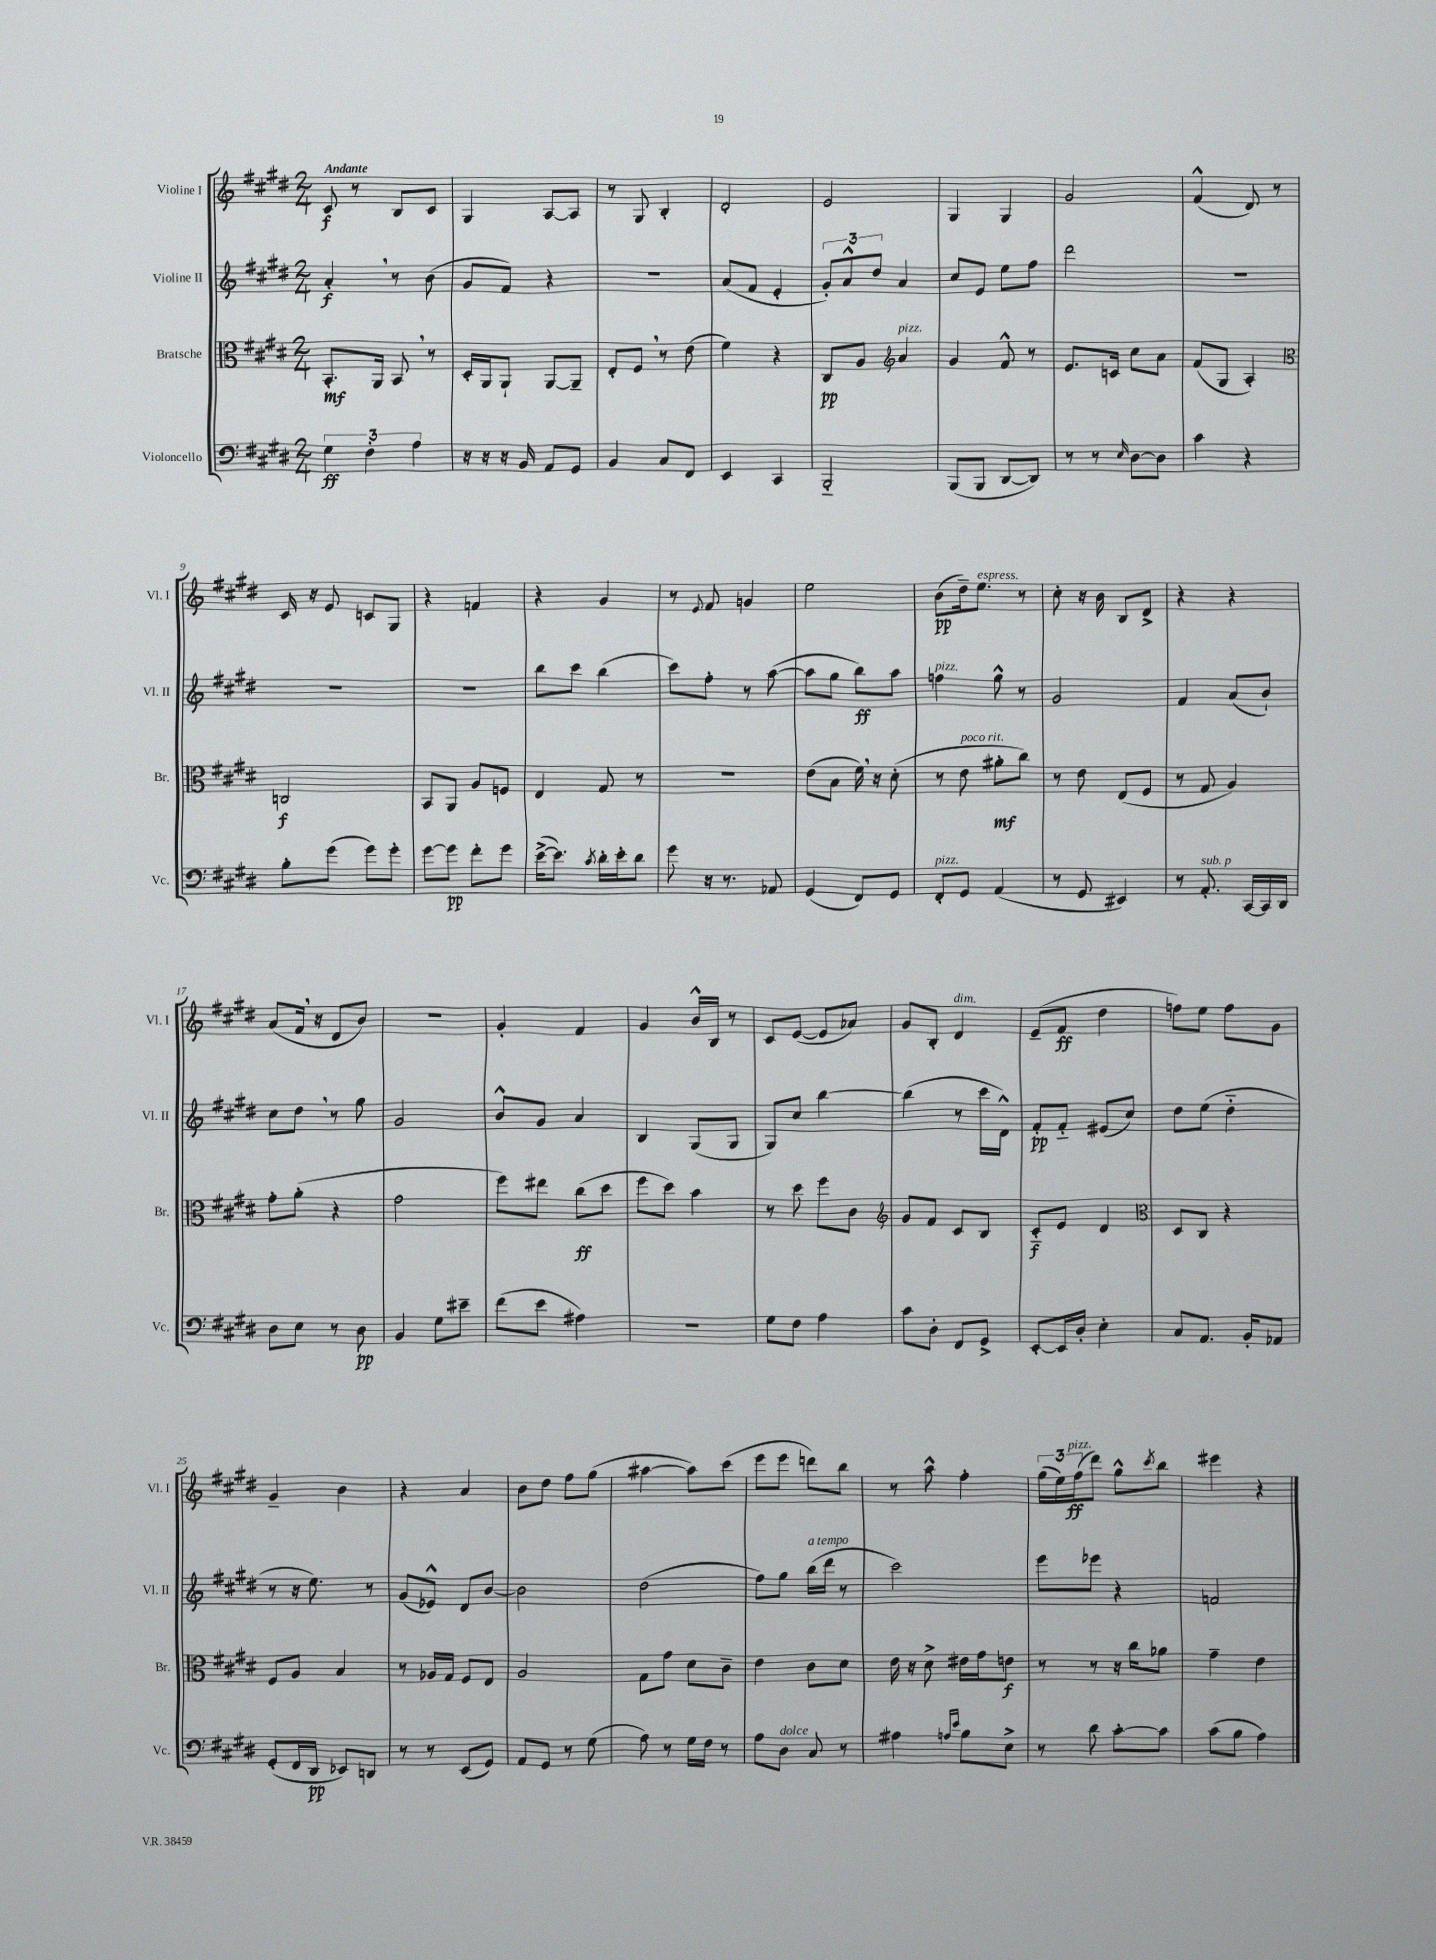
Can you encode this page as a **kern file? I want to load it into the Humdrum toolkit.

**kern	**dynam	**kern	**dynam	**kern	**dynam	**kern	**dynam
*part4	*part4	*part3	*part3	*part2	*part2	*part1	*part1
*staff4	*staff4	*staff3	*staff3	*staff2	*staff2	*staff1	*staff1
*I"Violoncello	*	*I"Bratsche	*	*I"Violine II	*	*I"Violine I	*
*I'Vc.	*	*I'Br.	*	*I'Vl. II	*	*I'Vl. I	*
*clefF4	*	*clefC3	*	*clefG2	*	*clefG2	*
*k[f#c#g#d#]	*	*k[f#c#g#d#]	*	*k[f#c#g#d#]	*	*k[f#c#g#d#]	*
*M2/4	*	*M2/4	*	*M2/4	*	*M2/4	*
=1	=1	=1	=1	=1	=1	=1	=1
!	!	!	!	!	!	!LO:TX:a:B:t=Andante	!
6G#\	ff	8.BB'/L	mf	4a',/	f	8c#/	f
.	.	.	.	.	.	8r	.
6F#'\	.	.	.	.	.	.	.
.	.	16AA/Jk	.	.	.	.	.
.	.	8BB,/	.	8r	.	8B/L	.
6A\	.	.	.	.	.	.	.
.	.	8r	.	(8b\	.	8c#/J	.
=2	=2	=2	=2	=2	=2	=2	=2
16r	.	16D#'/LL	.	8g#/L	.	4G#/	.
16r	.	16AA/J	.	.	.	.	.
16r	.	8AA`/J	.	8f#/J)	.	.	.
16BB/	.	.	.	.	.	.	.
8AA/L	.	[8AA/L	.	4r	.	[8A/L	.
8GG#/J	.	8AA~/J]	.	.	.	8A/J]	.
=3	=3	=3	=3	=3	=3	=3	=3
4BB/	.	8E'/L	.	2r	.	8r	.
.	.	8F#,/J	.	.	.	8G#/	.
8C#/L	.	8r	.	.	.	4B'/	.
8FF#/J	.	(8e\	.	.	.	.	.
=4	=4	=4	=4	=4	=4	=4	=4
4EE/	.	4f#\)	.	(8a/L	.	2d#'/	.
.	.	.	.	8f#/J	.	.	.
4CC#/	.	4r	.	4e'/	.	.	.
=5	=5	=5	=5	=5	=5	=5	=5
2BBB/	.	8C#/L	pp	12g#'/L)	.	2e/	.
.	.	.	.	12a^^/	.	.	.
.	.	8A/J	.	.	.	.	.
.	.	.	.	12dd#/J	.	.	.
*	*	*clefG2	*	*	*	*	*
!	!	!LO:TX:a:i:t=pizz.	!	!	!	!	!
.	.	4a/	.	4a/	.	.	.
=6	=6	=6	=6	=6	=6	=6	=6
(8BBB/L	.	4g#/	.	8cc#/L	.	4G#/	.
8BBB/J	.	.	.	8e/J	.	.	.
[8DD#/L	.	8f#^^/	.	8ee\L	.	4G#/	.
8DD#/J])	.	8r	.	8ff#\J	.	.	.
=7	=7	=7	=7	=7	=7	=7	=7
8r	.	8.e/L	.	2ddd#\	.	2g#/	.
8r	.	.	.	.	.	.	.
.	.	16cn/Jk	.	.	.	.	.
16qqE/	.	.	.	.	.	.	.
[8D#\L	.	8cc#\L	.	.	.	.	.
8D#\J]	.	8a\J	.	.	.	.	.
=8	=8	=8	=8	=8	=8	=8	=8
4c#\	.	(8f#/L	.	2r	.	(4f#^^/	.
.	.	8G#/J	.	.	.	.	.
4r	.	4A'/)	.	.	.	8d#/)	.
.	.	.	.	.	.	8r	.
!!LO:LB:g=z
=9	=9	=9	=9	=9	=9	=9	=9
*	*	*clefC3	*	*	*	*	*
8B'\L	.	2Cn/	f	2r	.	16c#/	.
.	.	.	.	.	.	16r	.
(8g#\J	.	.	.	.	.	8e/	.
8g#\L)	.	.	.	.	.	8cn/L	.
8g#'\J	.	.	.	.	.	8G#/J	.
=10	=10	=10	=10	=10	=10	=10	=10
[8g#\L	.	8BB/L	.	2r	.	4r	.
8g#\J]	pp	8AA/J	.	.	.	.	.
8f#'\L	.	8A/L	.	.	.	4fn/	.
8g#\J	.	8Fn/J	.	.	.	.	.
=11	=11	=11	=11	=11	=11	=11	=11
([16e^\KL	.	4E/	.	8bb\L	.	4r	.
8.e\J])	.	.	.	.	.	.	.
.	.	.	.	8ccc#\J	.	.	.
8qc#/	.	.	.	.	.	.	.
16d#'\LL	.	8G#/	.	(4bb\	.	4g#/	.
16e'\J	.	.	.	.	.	.	.
8d#\J	.	8r	.	.	.	.	.
=12	=12	=12	=12	=12	=12	=12	=12
8g#\	.	2r	.	8ccc#\L)	.	8r	.
.	.	.	.	.	.	8qqe/	.
16r	.	.	.	8ff#'\J	.	8f#/	.
8.r	.	.	.	.	.	.	.
.	.	.	.	8r	.	4gn/	.
8AA-X/	.	.	.	([8aa\	.	.	.
=13	=13	=13	=13	=13	=13	=13	=13
(4GG#/	.	(8e\L	.	8aa\L]	.	2ee\	.
.	.	8B\J	.	8gg#\J	.	.	.
8FF#/L)	.	16f#,\)	.	8bb\L)	ff	.	.
.	.	16r	.	.	.	.	.
8GG#/J	.	(8d#'\	.	8aa\J	.	.	.
=14	=14	=14	=14	=14	=14	=14	=14
!	!	!	!	!LO:TX:a:i:t=pizz.	!	!	!
!LO:TX:a:i:t=pizz.	!	!	!	!	!	!	!
8FF#'/L	.	8r	.	4ffn\	.	(8b\L	pp
!	!	!LO:TX:a:i:t=poco rit.	!	!	!	!	!
8GG#/J	.	8e\	.	.	.	16dd#~\k)	.
!	!	!	!	!	!	!LO:TX:a:i:t=espress.	!
.	.	.	.	.	.	8.ee\J	.
(4AA/	.	8a#X'\L	mf	8gg#^^\	.	.	.
.	.	8cc#\J)	.	8r	.	8r	.
=15	=15	=15	=15	=15	=15	=15	=15
8r	.	8r	.	2g#/	.	8cc#'\	.
8GG#/	.	8e\	.	.	.	16r	.
.	.	.	.	.	.	16b\	.
4EE#X/)	.	(8E/L	.	.	.	8B/L	.
.	.	8F#/J	.	.	.	8d#^/J	.
=16	=16	=16	=16	=16	=16	=16	=16
8r	.	8r	.	4f#/	.	4r	.
!LO:TX:a:i:t=sub. p	!	!	!	!	!	!	!
8.AA'/	.	8G#/	.	.	.	.	.
.	.	4A/)	.	(8a/L	.	4r	.
[16CC#/LL	.	.	.	.	.	.	.
16CC#/]	.	.	.	8b`/J)	.	.	.
16DD#/JJ	.	.	.	.	.	.	.
!!LO:LB:g=z
=17	=17	=17	=17	=17	=17	=17	=17
8D#\L	.	8g#'\L	.	8cc#\L	.	(8a/L	.
8E\J	.	(8a'\J	.	8dd#,\J	.	16f#,/Jk	.
.	.	.	.	.	.	16r	.
8r	.	4r	.	8r	.	8d#/L	.
8D#\	pp	.	.	8gg#\	.	8b/J)	.
=18	=18	=18	=18	=18	=18	=18	=18
4BB/	.	2g#\	.	2g#/	.	2r	.
8G#\L	.	.	.	.	.	.	.
8e#X~\J	.	.	.	.	.	.	.
=19	=19	=19	=19	=19	=19	=19	=19
(8f#\L	.	8ff#\L)	.	8b^^/L	.	4g#'/	.
8e\J	.	8ee#X\J	.	8g#/J	.	.	.
4A#X\)	.	(8cc#\L	ff	4a/	.	4f#/	.
.	.	8dd#\J	.	.	.	.	.
=20	=20	=20	=20	=20	=20	=20	=20
2r	.	8ff#\L	.	4B/	.	4g#/	.
.	.	8dd#\J)	.	.	.	.	.
.	.	4b\	.	(8G#/L	.	16b^^/LL	.
.	.	.	.	.	.	16B/JJ	.
.	.	.	.	8G#/J	.	8r	.
=21	=21	=21	=21	=21	=21	=21	=21
8G#\L	.	8r	.	8G#/L)	.	8c#/L	.
8F#\J	.	8dd#\	.	8cc#/J	.	([8e/J	.
4A\	.	8ff#\L	.	[4bb\	.	8e/L]	.
.	.	8c#\J	.	.	.	8a-X/J)	.
=22	=22	=22	=22	=22	=22	=22	=22
*	*	*clefG2	*	*	*	*	*
8c#\L	.	8g#/L	.	(4bb\]	.	8g#/L	.
8D#'\J	.	8f#/J	.	.	.	8B'/J	.
!	!	!	!	!	!	!LO:TX:a:i:t=dim.	!
8FF#/L	.	8c#/L	.	8r	.	4d#/	.
8GG#^/J	.	8B/J	.	16ccc#\LL	.	.	.
.	.	.	.	16d#^^\JJ)	.	.	.
=23	=23	=23	=23	=23	=23	=23	=23
[8EE'/L	.	8c#/L	f	8f#'/L	pp	(8e~/L	.
16EE/L]	.	8e/J	.	8f#/J	.	8f#/J	ff
16D#'/JJ	.	.	.	.	.	.	.
4E'\	.	4d#/	.	(8e#X/L	.	4dd#\	.
.	.	.	.	8cc#/J)	.	.	.
=24	=24	=24	=24	=24	=24	=24	=24
*	*	*clefC3	*	*	*	*	*
8C#/L	.	8D#/L	.	8dd#\L	.	8ffn\L)	.
8.AA/J	.	8C#/J	.	(8ee\J	.	8ee\J	.
.	.	4r	.	4dd#\	.	8ff\L	.
16BB'/KL	.	.	.	.	.	.	.
8AA-X/J	.	.	.	.	.	8g#\J	.
!!LO:LB:g=z
=25	=25	=25	=25	=25	=25	=25	=25
(8GG#'/L	.	8F#/L	.	8r	.	4g#~/	.
16FF#/L	.	8A/J	.	16r	.	.	.
16DD#/JJ	pp	.	.	8.ee\)	.	.	.
8EE-X/L)	.	4B/	.	.	.	4b\	.
8DDn/J	.	.	.	8r	.	.	.
=26	=26	=26	=26	=26	=26	=26	=26
8r	.	8r	.	(8g#/L	.	4r	.
8r	.	16A-X/LL	.	8e-X^^/J)	.	.	.
.	.	16G#/JJ	.	.	.	.	.
(8EE/L	.	8F#/L	.	8d#/L	.	4a/	.
8GG#/J)	.	8E/J	.	[8b/J	.	.	.
=27	=27	=27	=27	=27	=27	=27	=27
8AA/L	.	2A/	.	2b\]	.	8b\L	.
8GG#/J	.	.	.	.	.	8dd#\J	.
8r	.	.	.	.	.	8ff#\L	.
(8G#\	.	.	.	.	.	(8gg#\J	.
=28	=28	=28	=28	=28	=28	=28	=28
8A\)	.	8G#\L	.	(2dd#\	.	[4aa#X\	.
8r	.	8g#\J	.	.	.	.	.
16G#\LL	.	8d#\L	.	.	.	8aa#\L])	.
16F#\JJ	.	.	.	.	.	.	.
8r	.	8c#~\J	.	.	.	(8ccc#\J	.
=29	=29	=29	=29	=29	=29	=29	=29
8A\L	.	4e\	.	8ff#\L)	.	8eee\L	.
!LO:TX:a:i:t=dolce	!	!	!	!	!	!	!
8D#\J	.	.	.	8gg#\J	.	8eee\J	.
!	!	!	!	!LO:TX:a:i:t=a tempo	!	!	!
8C#/	.	8c#\L	.	(16bb\LL	.	8dddn\L)	.
.	.	.	.	16ddd#\JJ	.	.	.
8r	.	8d#\J	.	8r	.	8bb\J	.
=30	=30	=30	=30	=30	=30	=30	=30
4A#X\	.	16e\	.	2ccc#\)	.	8r	.
.	.	16r	.	.	.	.	.
.	.	8d#^\	.	.	.	8aa^^\	.
16qqAn/LL	.	.	.	.	.	.	.
16qqe/JJ	.	.	.	.	.	.	.
8B\L	.	16e#X\LL	.	.	.	4ff#'\	.
.	.	16g#\J	.	.	.	.	.
8E^\J	.	8en\J	f	.	.	.	.
=31	=31	=31	=31	=31	=31	=31	=31
8r	.	8r	.	8eee\L	.	(24gg#\LL	.
.	.	.	.	.	.	24ee\)	.
!	!	!	!	!	!	!LO:TX:a:i:t=pizz.	!
.	.	.	.	.	.	(24ff#\J	ff
8d#\	.	8r	.	8eee-X\J	.	8ddd#\J)	.
[8c#'\L	.	16r	.	4r	.	8gg#^^\L	.
.	.	16cc#\KL	.	.	.	.	.
.	.	.	.	.	.	8qccc#/	.
8c#\J]	.	8a-X\J	.	.	.	8bb\J	.
=32	=32	=32	=32	=32	=32	=32	=32
(8c#\L	.	4g#~\	.	2fn/	.	4eee#X\	.
8B\J	.	.	.	.	.	.	.
4A\)	.	4e\	.	.	.	4r	.
==	==	==	==	==	==	==	==
*-	*-	*-	*-	*-	*-	*-	*-
